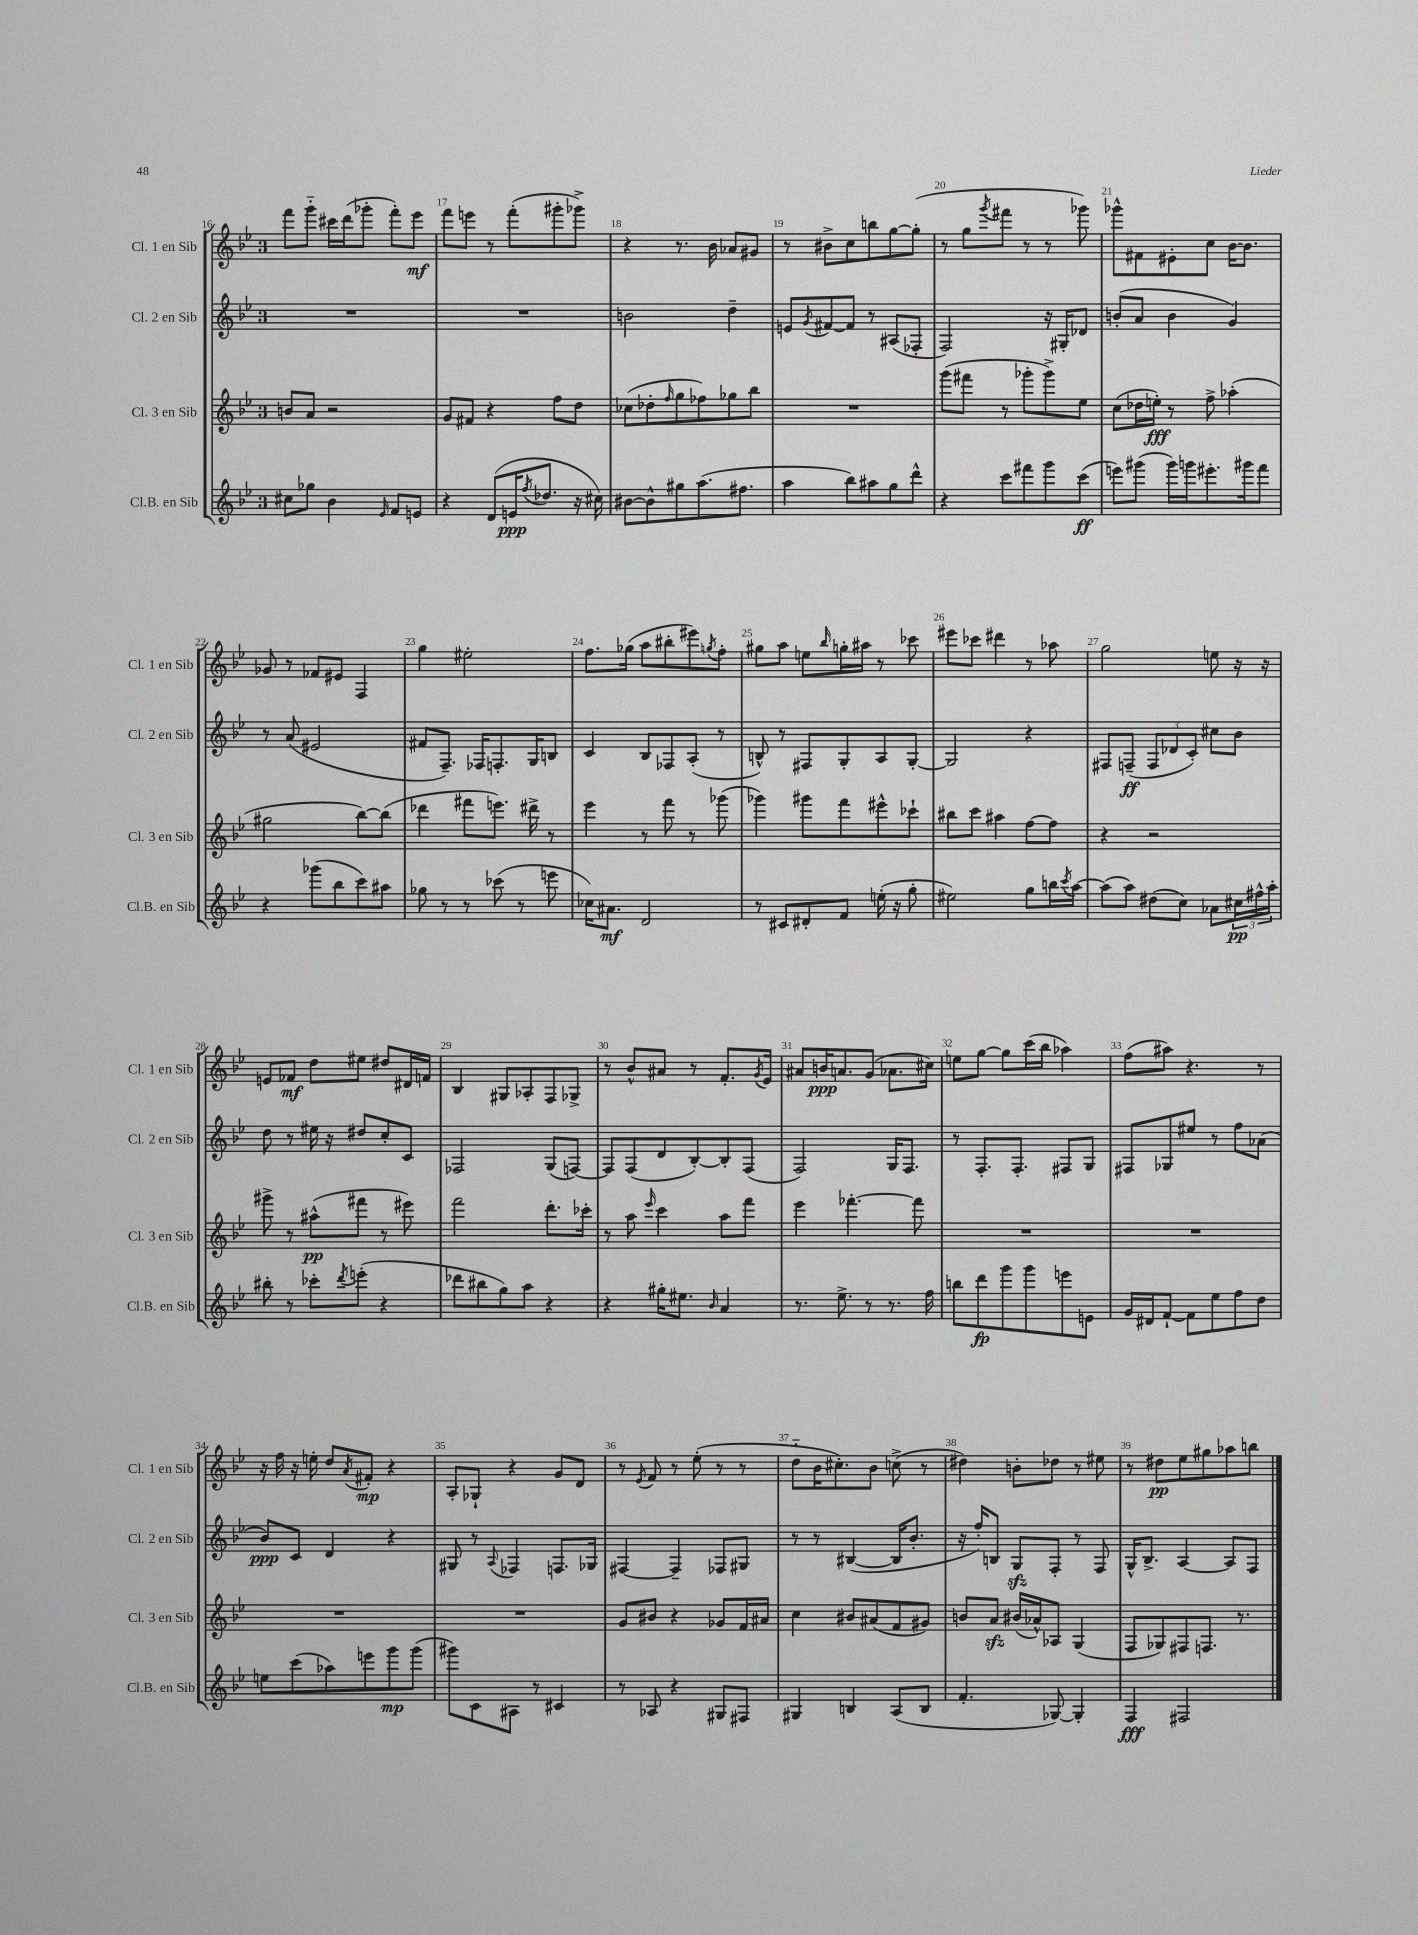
<<
\new StaffGroup <<
\new Staff = "s0" \with { instrumentName = "Cl. 1 en Sib" shortInstrumentName = "Cl. 1 en Sib" } {
    \clef treble \key bes \major \once \override Staff.TimeSignature.style = #'single-digit \time 3/4
    f'''8 g'''8-_ cis'''16 d'''16( ges'''8-. f'''8-.) ees'''8\mf |
    f'''8 e'''8 r8 f'''8-.( gis'''8-. ges'''8->) |
    r4 r8. bes'16 aes'8 gis'8 |
    r8 bis'8-> c''8 b''8 g''8~ g''8-.( |
    r8 g''8 \acciaccatura { g'''8 } fis'''8 r8 r8 ges'''8) |
    ges'''8-^ fis'8 eis'8-. c''8 bes'16~ bes'8. |
    ges'8 r8 fes'8 eis'8 f4 |
    g''4 eis''2-. |
    f''8. ges''16( a''8 bis''8-. eis'''8) \acciaccatura { g''8 } f''8-. |
    gis''8 a''8 e''8 \grace { bes''16 } g''16-. ais''16 r8 ces'''8 |
    eis'''8 ces'''8 dis'''4 r8 aes''8 |
    g''2 e''8 r16 r16 |
    e'8 fes'8\mf d''8 eis''8 dis''8 dis'16 f'16 |
    bes4 gis8 aes8-. f8 ges8-> |
    r8 bes'8-^ ais'8 r8 f'8.-. \acciaccatura { g'8 } ees'16 |
    ais'8 b'16\ppp a'8. g'8( aes'8. cis''16) |
    e''8 g''8~ g''8 c'''16( bes''16 aes''4) |
    f''8( ais''8) r4. r8 |
    r16 f''16 r16 e''16-. d''8 \acciaccatura { a'8 } fis'8-.\mp r4 |
    a8-. ges8-! r4 g'8 d'8 |
    r8 \acciaccatura { ees'8 } f'8 r8 ees''8-.( r8 r8 |
    d''8-_ bes'16 cis''8.-.) bes'8 c''8->( r8 |
    dis''4) b'8-. des''8 r8 eis''8 |
    r8 dis''8\pp ees''8 gis''8 aes''8 b''8 \bar "|." |
}
\new Staff = "s1" \with { instrumentName = "Cl. 2 en Sib" shortInstrumentName = "Cl. 2 en Sib" } {
    \clef treble \key bes \major \once \override Staff.TimeSignature.style = #'single-digit \time 3/4
    R2. |
    R2. |
    b'2 d''4-- |
    e'8 \acciaccatura { g'8 } fis'8~ fis'8 r8 ais8( fes8-. |
    f2) r16 gis16-. des'8 |
    b'8-.( a'8 b'4 g'4) |
    r8 a'8( eis'2 |
    fis'8 f8.--) fes16 f8.-. g16 b8 |
    c'4 bes8 fes8 a8-.( r8 |
    b8-^) r8 fis8 g8-. a8 g8~-. |
    g2 r4 |
    fis8 f8--\ff( \tuplet 3/2 { f8 des'8 c'8-.) } cis''8 bes'8 |
    d''8 r8 eis''16 r16 dis''8 c''8-. c'8 |
    fes2 g8( f8~) |
    f8 f8( d'8 bes8~-.) bes8-. f8( |
    f2) g16 f8. |
    r8 f8.-. f8.-. fis8 g8 |
    fis8 ges8 eis''8 r8 f''8 aes'8( |
    bes'8\ppp) c'8 d'4 r4 |
    gis8 r8 \appoggiatura { a8 } fes4 f8. ges16 |
    fis4~ fis4-- fes8 gis8 |
    r8 r8 bis4~( bis16 bes'8.-. |
    r16 f''16-.) b8 g8\sfz f8-. r8 f8 |
    g16-^ bes8.-> a4~ a8 f8 \bar "|." |
}
\new Staff = "s2" \with { instrumentName = "Cl. 3 en Sib" shortInstrumentName = "Cl. 3 en Sib" } {
    \clef treble \key bes \major \once \override Staff.TimeSignature.style = #'single-digit \time 3/4
    b'8 a'8 r2 |
    g'8 fis'8 r4 f''8 d''8 |
    ces''8( des''8-. \grace { f''16 } g''8 fes''8) ges''8 bes''8 |
    R2. |
    g'''8( fis'''8 r8 ges'''8-. ges'''8->) ees''8 |
    c''8( des''16 e''16-.\fff) r8 f''8-> aes''4-.( |
    gis''2 bes''8~) bes''8( |
    des'''4 fis'''8 e'''8.) dis'''16-> r8 |
    ees'''4 r8 f'''8 r8 ges'''8( |
    ges'''4) gis'''8 f'''8 eis'''8-^ ces'''8-! |
    bis''8 c'''8 ais''4 f''8~ f''8 |
    r4 r2 |
    gis'''8-> r8 ais''8-^\pp( fis'''8 r8 eis'''8) |
    f'''2 d'''8.-. ces'''16-. |
    r8 a''8 \grace { ees'''16 } c'''4 a''8 f'''8 |
    ees'''4 fes'''4.~-. fes'''8 |
    R2. |
    R2. |
    R2. |
    R2. |
    g'8 bis'8 r4 ges'8 f'16 ais'16 |
    c''4 bis'8 ais'8( f'8 gis'8) |
    b'8 a'8\sfz bis'16( aes'16-^) aes8 g4( |
    f8 ges8) fis8 f8. r8. \bar "|." |
}
\new Staff = "s3" \with { instrumentName = "Cl.B. en Sib" shortInstrumentName = "Cl.B. en Sib" } {
    \clef treble \key bes \major \once \override Staff.TimeSignature.style = #'single-digit \time 3/4
    cis''8 ges''8 bes'4 \grace { ees'16 } f'8 e'8 |
    r4 d'8( e'16\ppp \acciaccatura { f''8 } des''8. r16 cis''16) |
    bis'8~ bis'8-^ gis''8 a''8.( fis''8. |
    a''4 bes''8) ais''8 g''8 d'''8-^ |
    r4 c'''8 fis'''8 g'''8 c'''8\ff( |
    e'''8) gis'''8( gis'''16) g'''16 eis'''8.-. gis'''16 f'''8 |
    r4 ges'''8( bes''8 c'''8) ais''8 |
    ges''8 r8 r8 ces'''8( r8 e'''8 |
    ces''16) ais'8.\mf d'2 |
    r8 cis'8 dis'8-. f'8 e''16-.( r16 g''8-. |
    eis''2) g''8 b''16 \acciaccatura { c'''8 } a''16~ |
    a''8( a''8) dis''8( c''8) aes'8 \tuplet 3/2 { cis''16\pp fis''16-^ a''16-. } |
    bis''8-. r8 ces'''8-. \acciaccatura { d'''8 } e'''8-.( r4 |
    des'''8 bis''8 g''8) a''8 r4 |
    r4 gis''16-. eis''8. \grace { bes'16 } a'4 |
    r8. ees''8.-> r8 r8. f''16 |
    b''8 d'''8\fp g'''8 g'''8 e'''8 e'8 |
    g'16 dis'16 f'8~-! f'8 ees''8 f''8 d''8 |
    e''8 c'''8( aes''8) e'''8 g'''8\mp g'''8( |
    gis'''8) c'8 ais8 r8 cis'4 |
    r8 aes8 r4 gis8 fis8 |
    gis4 b4 a8( b8 |
    f'4.-. ges8~) ges4-. |
    f4\fff fis2 \bar "|." |
}
>>
>>
\layout { \context { \Score currentBarNumber = #16 \override BarNumber.break-visibility = ##(#f #t #t) barNumberVisibility = #all-bar-numbers-visible } }
